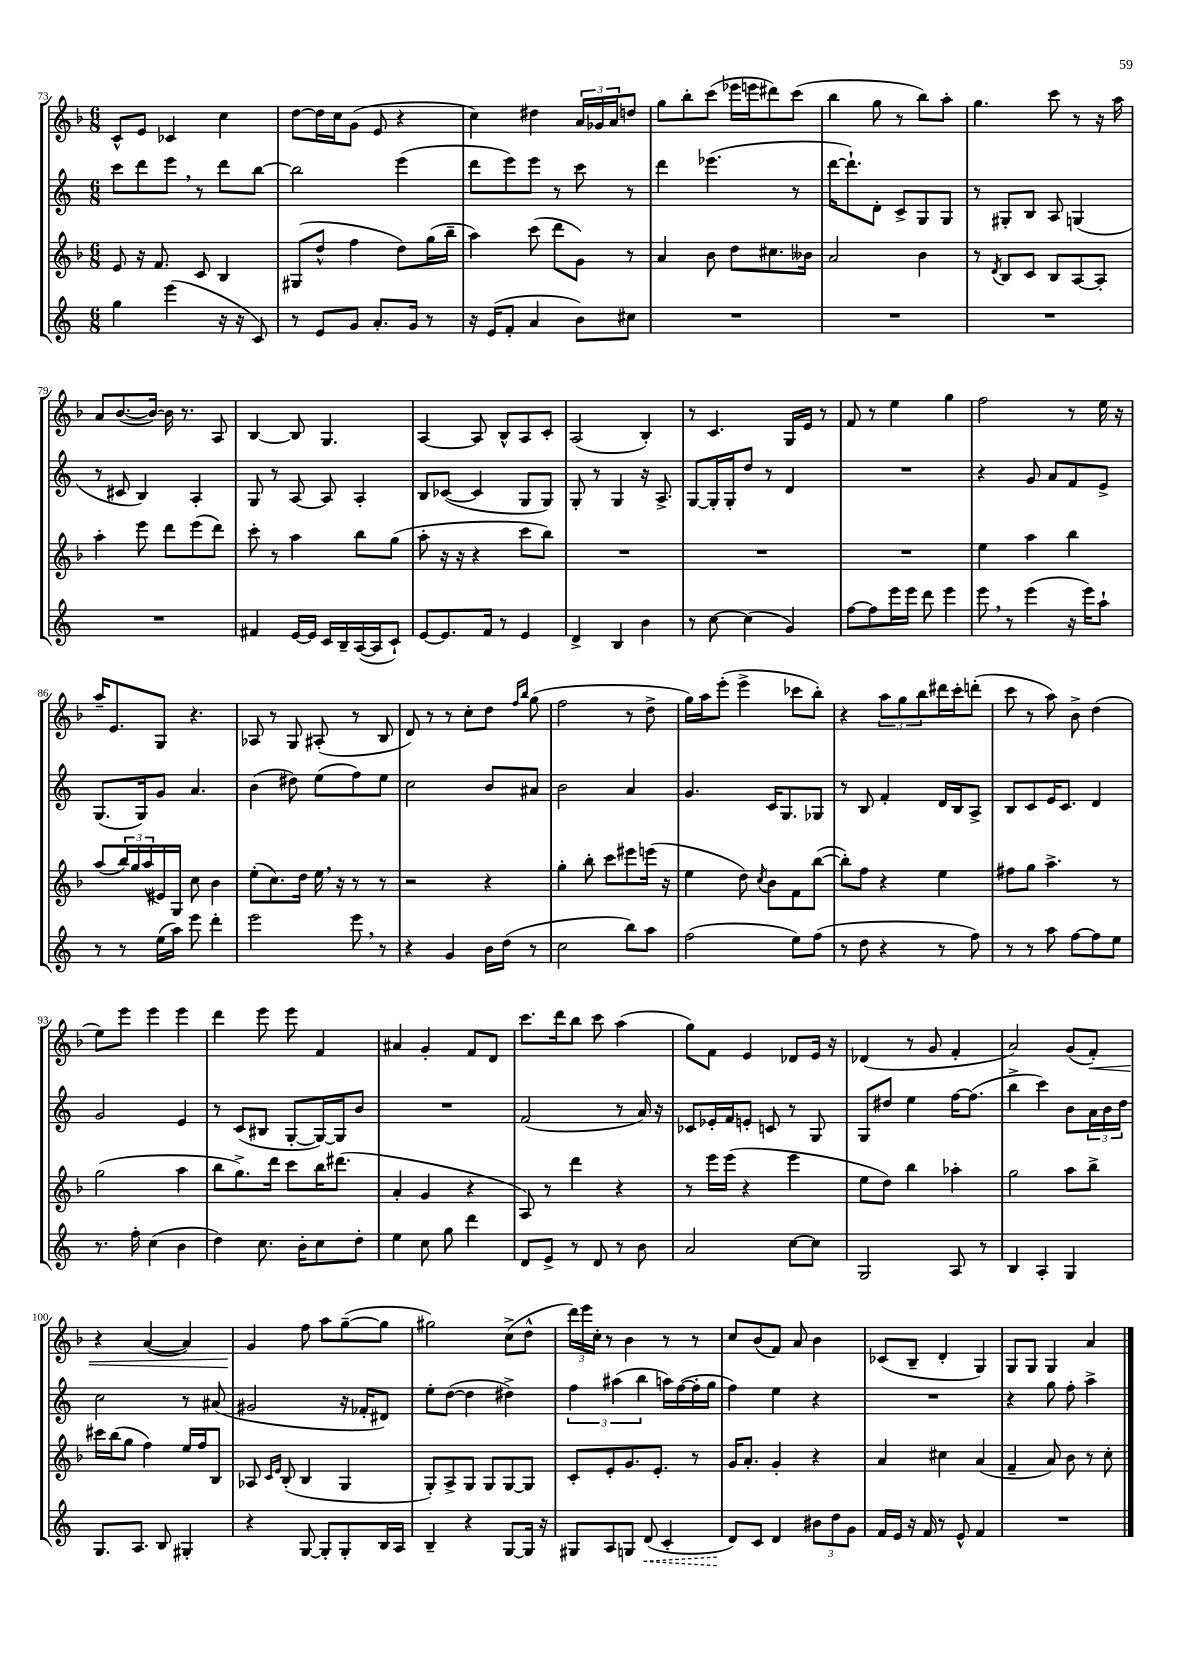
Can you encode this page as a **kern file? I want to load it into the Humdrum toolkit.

**kern	**dynam	**kern	**kern	**kern	**dynam
*part4	*part4	*part3	*part2	*part1	*part1
*staff4	*staff4	*staff3	*staff2	*staff1	*staff1
*clefG2	*	*clefG2	*clefG2	*clefG2	*
*k[]	*	*k[b-]	*k[]	*k[b-]	*
*M6/8	*	*M6/8	*M6/8	*M6/8	*
=73	=73	=73	=73	=73	=73
4gg\	.	8e/	8ccc\L	8c^^/L	.
.	.	16r	8ddd\	8e/J	.
.	.	8.f/	.	.	.
(4eee\	.	.	8eee,\J	4c-X/	.
.	.	8c/	8r	.	.
16r	.	4B-/	8ddd\L	4cc\	.
16r	.	.	.	.	.
8c/)	.	.	[8bb\J	.	.
=74	=74	=74	=74	=74	=74
8r	.	(8G#X/L	2bb\]	[8dd\L	.
8e/L	.	8dd^^/J	.	16dd\L]	.
.	.	.	.	16cc\J	.
8g/J	.	4ff\	.	(8g\J	.
8.a'/L	.	.	.	8e/	.
.	.	8dd\L)	(4eee\	4r	.
16g/Jk	.	.	.	.	.
8r	.	(16gg\L	.	.	.
.	.	16bb-~\JJ	.	.	.
=75	=75	=75	=75	=75	=75
16r	.	4aa\)	8ddd\L	4cc\)	.
(16e/KL	.	.	.	.	.
8f'/J	.	.	8eee\)	.	.
4a/	.	(8ccc\	8eee\J	4dd#X\	.
.	.	8ddd\L	8r	.	.
8b\L)	.	8g\J)	8ccc\	24a/LL	.
.	.	.	.	24g-X/	.
.	.	.	.	24a/J	.
8cc#X\J	.	8r	8r	8ddn/J	.
=76	=76	=76	=76	=76	=76
2.r	.	4a/	4ddd\	8gg\L	.
.	.	.	.	8bb-'\	.
.	.	8b-\	(4.eee-X\	(8ccc\J	.
.	.	8dd\L	.	16eee-X\LL	.
.	.	.	.	16eeen\J	.
.	.	8.cc#X\	.	8ddd#X\)	.
.	.	.	8r	(8ccc\J	.
.	.	16b--X\Jk	.	.	.
=77	=77	=77	=77	=77	=77
2.r	.	2a/	[16ddd\KL	4bb-\	.
.	.	.	8.ddd`\])	.	.
.	.	.	8d'\J	8gg\	.
.	.	.	8c^/L	8r	.
.	.	4b-\	8G/	8bb-\L)	.
.	.	.	8G/J	8aa'\J	.
=78	=78	=78	=78	=78	=78
2.r	.	8r	8r	4.gg\	.
.	.	8qd/	.	.	.
.	.	8B-/L	8G#X'/L	.	.
.	.	8c/J	8B/J	.	.
.	.	8B-/L	8A/	8ccc\	.
.	.	[8A/	(4Gn/	8r	.
.	.	8A'/J]	.	16r	.
.	.	.	.	16aa\	.
!!LO:LB:g=z
=79	=79	=79	=79	=79	=79
2.r	.	4aa'\	8r	8a/L	.
.	.	.	8c#X/	([8.b-/	.
.	.	8eee\	4B/)	.	.
.	.	.	.	16b-/Jk_)	.
.	.	8ddd\L	.	16b-\]	.
.	.	.	.	8.r	.
.	.	(8eee\	4A'/	.	.
.	.	8ddd\J)	.	8A/	.
=80	=80	=80	=80	=80	=80
4f#X/	.	8ccc'\	8G/	[4B-/	.
.	.	8r	8r	.	.
[16e/LL	.	4aa\	[8A/	8B-/]	.
16e/JJ]	.	.	.	.	.
16c/LL	.	.	8A/]	4.G/	.
16B~/	.	.	.	.	.
([16A/	.	8bb-\L	4A'/	.	.
16A/J]	.	.	.	.	.
8c`/J)	.	(8gg\J	.	.	.
=81	=81	=81	=81	=81	=81
[8e/L	.	8aa'\	8B/L	[4A/	.
8.e/]	.	16r	([8c-X/J	.	.
.	.	16r	.	.	.
.	.	4r	4c-/]	8A/]	.
16f/Jk	.	.	.	.	.
8r	.	.	.	8B-^^/L	.
4e/	.	8ccc\L	8G/L	8A/	.
.	.	8bb-\J)	8G/J)	8c'/J	.
=82	=82	=82	=82	=82	=82
4d^/	.	2.r	8G'/	(2A/	.
.	.	.	8r	.	.
4B/	.	.	4G/	.	.
4b\	.	.	16r	4B-'/)	.
.	.	.	8.A^/	.	.
=83	=83	=83	=83	=83	=83
8r	.	2.r	[8G/L	8r	.
[8cc\	.	.	16G'/L]	4.c/	.
.	.	.	16G'/J	.	.
(4cc\]	.	.	8dd/J	.	.
.	.	.	8r	.	.
4g/)	.	.	4d/	16G/LL	.
.	.	.	.	16e/JJ	.
.	.	.	.	8r	.
=84	=84	=84	=84	=84	=84
[8ff\L	.	2.r	2.r	8f/	.
8ff\]	.	.	.	8r	.
16eee\L	.	.	.	4ee\	.
16eee\JJ	.	.	.	.	.
8ddd\	.	.	.	.	.
4eee\	.	.	.	4gg\	.
=85	=85	=85	=85	=85	=85
8eee,\	.	4ee\	4r	2ff\	.
8r	.	.	.	.	.
(4eee\	.	4aa\	8g/	.	.
.	.	.	8a/L	.	.
16r	.	4bb-\	8f/	8r	.
16eee\KL)	.	.	.	.	.
8aa`\J	.	.	8e^/J	16ee\	.
.	.	.	.	16r	.
!!LO:LB:g=z
=86	=86	=86	=86	=86	=86
8r	.	(8aa/L	(8.G/L	16aa~/KL	.
.	.	.	.	8.e/	.
8r	.	24bb-/L)	.	.	.
.	.	24gg/	.	.	.
.	.	.	16G/k)	.	.
.	.	(24aa/	.	.	.
(16ee\LL	.	16e#X/)	8g/J	8G/J	.
16aa\JJ)	.	16G/JJ	.	.	.
8eee\	.	8cc\	4.a/	4.r	.
4ddd'\	.	4b-\	.	.	.
=87	=87	=87	=87	=87	=87
2eee\	.	(8ee'\L	(4b\	8A-X/	.
.	.	8.cc\)	.	8r	.
.	.	.	8dd#X\)	8G/	.
.	.	16dd\Jk	.	.	.
.	.	16ee,\	(8ee\L	(8A#X'/	.
.	.	16r	.	.	.
8eee,\	.	8r	8ff\)	8r	.
8r	.	8r	8ee\J	8B-/	.
=88	=88	=88	=88	=88	=88
4r	.	2r	2cc\	8d/)	.
.	.	.	.	8r	.
4g/	.	.	.	8r	.
.	.	.	.	8cc'\L	.
16b\LL	.	4r	8b/L	8dd\J	.
(16dd\JJ	.	.	.	.	.
.	.	.	.	16qqff/LL	.
.	.	.	.	16qqbb-/JJ	.
8r	.	.	8a#X/J	(8gg\	.
=89	=89	=89	=89	=89	=89
2cc\	.	4gg'\	2b\	2ff\	.
.	.	8bb-'\	.	.	.
.	.	8ccc\L	.	.	.
8bb\L)	.	8eee#X\	4a/	8r	.
8aa\J	.	(16eeen\Jk	.	8dd^\	.
.	.	16r	.	.	.
=90	=90	=90	=90	=90	=90
(2ff\	.	4ee\	4.g/	16gg\LL)	.
.	.	.	.	16aa\J	.
.	.	.	.	(8eee'\J	.
.	.	8dd\)	.	4eee^\	.
.	.	8qcc/	.	.	.
.	.	8b-\L	16c/KL	.	.
.	.	.	8.G/	.	.
8ee\L)	.	8f\	.	8ccc-X\L	.
(8ff\J	.	([8bb-\J	8G-X/J	8bb-'\J)	.
=91	=91	=91	=91	=91	=91
8r	.	8bb-'\L])	8r	4r	.
8dd\	.	8ff\J	8B/	.	.
4r	.	4r	4f'/	12aa\L	.
.	.	.	.	12gg\	.
.	.	.	.	12bb-\	.
8r	.	4ee\	16d/LL	16ddd#X\L	.
.	.	.	16B/J	16ccc'\J	.
8ff\)	.	.	8A^/J	(8dddn'\J	.
=92	=92	=92	=92	=92	=92
8r	.	8ff#X\L	8B/L	8ccc\	.
8r	.	8gg\J	8c/	8r	.
8aa\	.	4.aa^\	16e/K	8aa\)	.
.	.	.	8.c/J	.	.
[8ff\L	.	.	.	8b-^\	.
8ff\]	.	.	4d/	(4dd\	.
8ee\J	.	8r	.	.	.
!!LO:LB:g=z
=93	=93	=93	=93	=93	=93
8.r	.	(2gg\	2g/	8ee\L)	.
.	.	.	.	8eee\J	.
16ff'\	.	.	.	.	.
(4cc\	.	.	.	4eee\	.
4b\	.	4aa\	4e/	4eee\	.
=94	=94	=94	=94	=94	=94
4dd\)	.	8bb-\L	8r	4ddd\	.
.	.	8.gg^\)	(8c/L	.	.
8.cc\	.	.	8B#X/J	8eee\	.
.	.	16ddd\Jk	.	.	.
.	.	8ccc\L	[8G'/L	8eee\	.
16b'\KL	.	.	.	.	.
8cc\	.	16bb-\K	16G/L_)	4f/	.
.	.	(8.ddd#X\J	16G/J]	.	.
8dd'\J	.	.	8b/J	.	.
=95	=95	=95	=95	=95	=95
4ee\	.	4a'/	2.r	4a#X/	.
8cc\	.	4g/	.	4g'/	.
8gg\	.	.	.	.	.
4ddd\	.	4r	.	8f/L	.
.	.	.	.	8d/J	.
=96	=96	=96	=96	=96	=96
8d/L	.	8A/)	(2f/	8.ccc\L	.
8e^/J	.	8r	.	.	.
.	.	.	.	16ddd\k	.
8r	.	4ddd\	.	8bb-\J	.
8d/	.	.	.	8ccc\	.
8r	.	4r	8r	(4aa\	.
8b\	.	.	16a/)	.	.
.	.	.	16r	.	.
=97	=97	=97	=97	=97	=97
2a/	.	8r	8c-X/L	8gg\L)	.
.	.	16eee\LL	16e-X'/L	8f\J	.
.	.	(16eee\JJ	16f/J	.	.
.	.	4r	8en'/J	4e/	.
.	.	.	8cn/	.	.
[8cc\L	.	4eee\	8r	8d-X/L	.
8cc\J]	.	.	8G/	16e/Jk	.
.	.	.	.	16r	.
=98	=98	=98	=98	=98	=98
2G/	.	8ee\L	8G/L	(4d-X/	.
.	.	8dd\J)	8dd#X/J	.	.
.	.	4bb-\	4ee\	8r	.
.	.	.	.	8g/	.
8A/	.	4aa-X'\	[16ff\KL	4f'/	.
.	.	.	(8.ff\J]	.	.
8r	.	.	.	.	.
=99	=99	=99	=99	=99	=99
4B/	.	2gg\	4bb^\	2a/)	.
4A'/	.	.	4ccc\)	.	.
4G/	.	8aa\L	8b\L	(8g/L	.
!	!	!	!	!	!LO:HP:b
.	.	8bb-^\J	24a\L	8f'/J)	<
.	.	.	24b\	.	.
.	.	.	24dd\JJ	.	.
!!LO:LB:g=z
=100	=100	=100	=100	=100	=100
8.G/L	.	16ccc#X\LL	2cc\	4r	.
.	.	(16bb-\J	.	.	.
.	.	8gg\J	.	.	.
8.A/J	.	.	.	.	.
.	.	4ff\)	.	([4a/	.
8B/	.	.	.	.	.
4G#X'/	.	16ee/LL	8r	4a/])	.
.	.	16ff/J	.	.	.
.	.	8B-/J	(8a#X/	.	.
=101	=101	=101	=101	=101	=101
4r	.	8A-X/	2g#X/	4g/	.
.	.	16qqc/LL	.	.	.
.	.	16qqe/JJ	.	.	.
.	.	(8B-'/	.	.	.
[8G/	.	4B-/	.	8ff\	[
8G'/L]	.	.	.	8aa\L	.
8G'/	.	4G/	16r	([8gg~\	.
.	.	.	16f-X'/KL	.	.
16B/L	.	.	8d#X/J)	8gg\J]	.
16A/JJ	.	.	.	.	.
=102	=102	=102	=102	=102	=102
4B~/	.	8G'/L)	8ee'\L	2gg#X\)	.
.	.	8A^/	([8dd\J	.	.
4r	.	8G/J	4dd\]	.	.
.	.	8G/L	.	.	.
[8G/L	.	[8G/	4dd#X^\)	(8cc^\L	.
16G/Jk]	.	8G/J]	.	8dd^^\J	.
16r	.	.	.	.	.
=103	=103	=103	=103	=103	=103
8G#X/L	.	8c'/L	6ff\	24ddd\LL)	.
.	.	.	.	24eee\	.
.	.	.	.	24cc'\JJ	.
8A/	.	8e'/	.	8r	.
.	.	.	(6aa#X\	.	.
8Gn/J	.	8.g/	.	4b-\	.
.	.	.	6bb\	.	.
!	!LO:HP:b	!	!	!	!
(8d/	<	.	.	.	.
.	.	8.e'/J	.	.	.
4c'/	.	.	16aan\LL)	8r	.
.	.	.	([16ff\	.	.
.	.	8r	16ff'\]	8r	.
.	.	.	16gg\JJ	.	.
=104	=104	=104	=104	=104	=104
8d/L)	.	16g/KL	4ff\)	8cc/L	.
.	.	8.a'/J	.	.	.
8c/J	[	.	.	(8b-/	.
4d/	.	4g'/	4ee\	8f/J)	.
.	.	.	.	8a/	.
12b#X\L	.	4r	4r	4b-\	.
12dd\	.	.	.	.	.
12g\J	.	.	.	.	.
=105	=105	=105	=105	=105	=105
16f/LL	.	4a/	2.r	(8c-X/L	.
16e/JJ	.	.	.	.	.
16r	.	.	.	8B-~/J	.
16f/	.	.	.	.	.
8r	.	4cc#X\	.	4d'/	.
8e^^/	.	.	.	.	.
4f/	.	(4a/	.	4G/)	.
=106	=106	=106	=106	=106	=106
2.r	.	4f~/	4r	8G/L	.
.	.	.	.	8G/J	.
.	.	8a/)	8gg\	4G/	.
.	.	8b-\	8ff'\	.	.
.	.	8r	4aa^\	4a/	.
.	.	8cc'\	.	.	.
==	==	==	==	==	==
*-	*-	*-	*-	*-	*-
